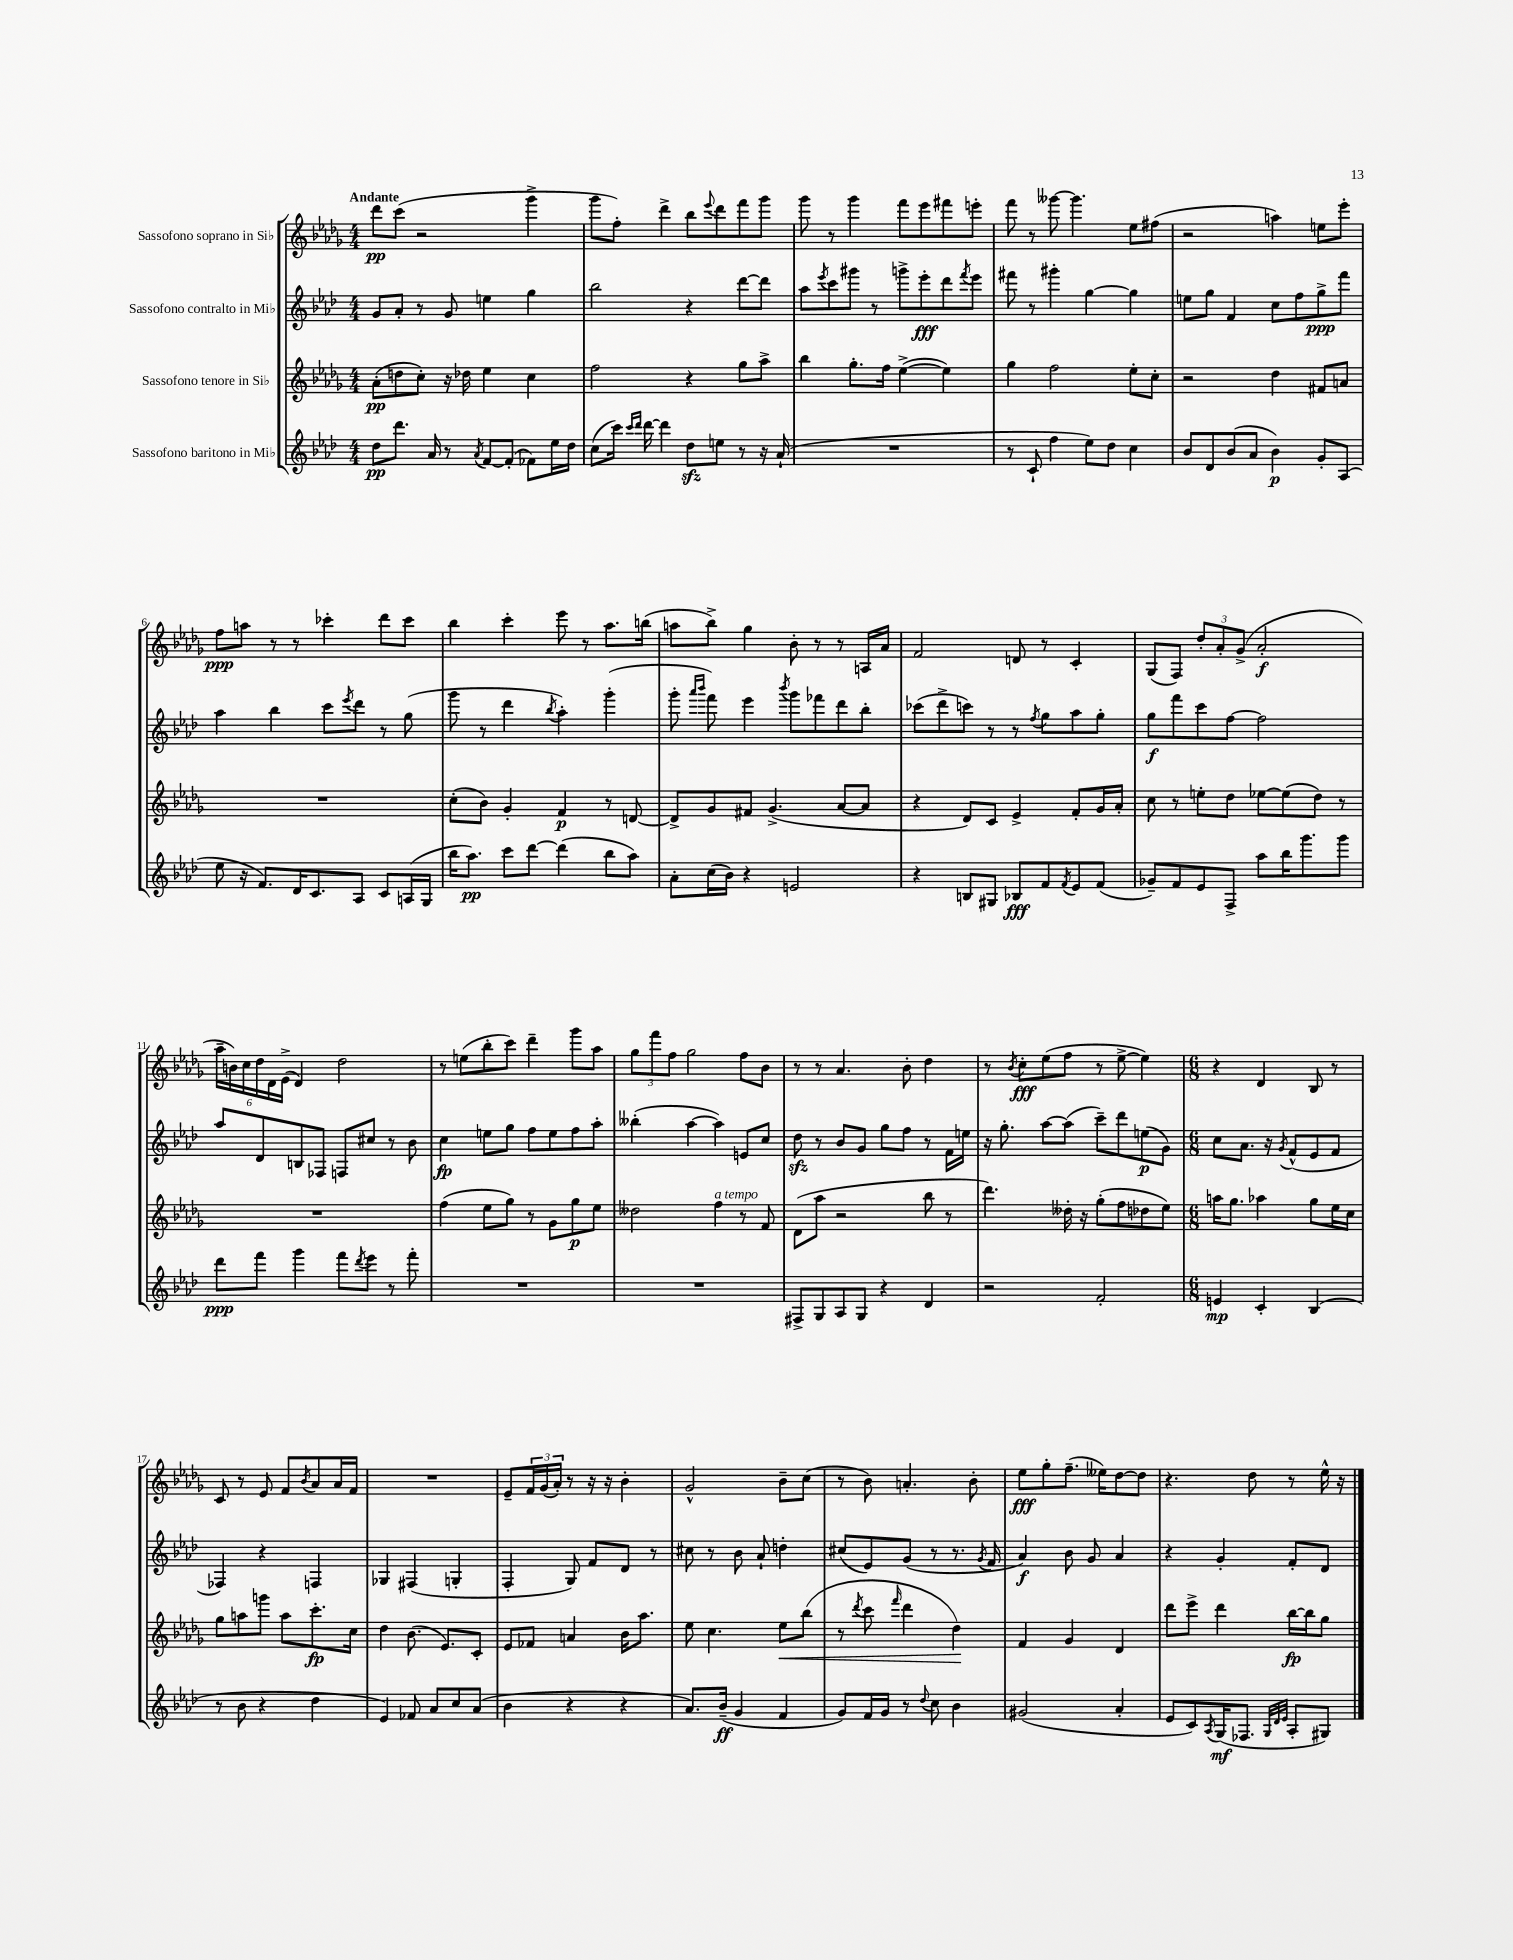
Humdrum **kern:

**kern	**dynam	**kern	**dynam	**kern	**dynam	**kern	**dynam
*part4	*part4	*part3	*part3	*part2	*part2	*part1	*part1
*staff4	*staff4	*staff3	*staff3	*staff2	*staff2	*staff1	*staff1
*I"Sassofono baritono in Mi♭	*	*I"Sassofono tenore in Si♭	*	*I"Sassofono contralto in Mi♭	*	*I"Sassofono soprano in Si♭	*
*clefG2	*	*clefG2	*	*clefG2	*	*clefG2	*
*k[b-e-a-d-]	*	*k[b-e-a-d-g-]	*	*k[b-e-a-d-]	*	*k[b-e-a-d-g-]	*
*M4/4	*	*M4/4	*	*M4/4	*	*M4/4	*
=1	=1	=1	=1	=1	=1	=1	=1
!	!	!	!	!	!	!LO:TX:a:B:t=Andante	!
8dd-\L	pp	(8a-'\L	pp	8g/L	.	8ddd-\L	pp
8.ddd-\J	.	8ddn\	.	8a-'/J	.	(8ccc\J	.
.	.	8cc'\J)	.	8r	.	2r	.
16a-/	.	.	.	.	.	.	.
8r	.	16r	.	8g/	.	.	.
.	.	16dd-X\	.	.	.	.	.
8qa-/	.	.	.	.	.	.	.
[8f/L	.	4ee-\	.	4een\	.	.	.
(8f'/J]	.	.	.	.	.	.	.
8f-X\L)	.	4cc\	.	4gg\	.	4ggg-^\	.
16ee-\L	.	.	.	.	.	.	.
16dd-\JJ	.	.	.	.	.	.	.
=2	=2	=2	=2	=2	=2	=2	=2
(8cc\L	.	2ff\	.	2bb-\	.	8ggg-\L	.
16ccc\Jk)	.	.	.	.	.	8ff'\J)	.
16qqccc/LL	.	.	.	.	.	.	.
16qqddd-/JJ	.	.	.	.	.	.	.
[16ddd-\	.	.	.	.	.	.	.
4ddd-\]	.	.	.	.	.	4ddd-^\	.
8dd-zz\L	.	4r	.	4r	.	8bb-\L	.
.	.	.	.	.	.	8qqeee-/	.
8een\J	.	.	.	.	.	8ddd-\	.
8r	.	8gg-\L	.	[8ddd-\L	.	8fff\	.
16r	.	8aa-^\J	.	8ddd-\J]	.	8ggg-\J	.
(16a-`/	.	.	.	.	.	.	.
=3	=3	=3	=3	=3	=3	=3	=3
1r	.	4bb-\	.	8aa-\L	.	8ggg-\	.
.	.	.	.	8qeee-/	.	.	.
.	.	.	.	8ccc\	.	8r	.
.	.	8.gg-'\L	.	8ggg#X\J	.	4ggg-\	.
.	.	.	.	8r	.	.	.
.	.	16ff\Jk	.	.	.	.	.
.	.	([4ee-^\	.	8gggn^\L	.	8fff\L	.
.	.	.	.	8eee-'\	fff	8eee-\	.
.	.	4ee-\])	.	8ddd-\	.	8fff#X\	.
.	.	.	.	8qfff/	.	.	.
.	.	.	.	8eee-\J	.	8eeen'\J	.
=4	=4	=4	=4	=4	=4	=4	=4
8r	.	4gg-\	.	8fff#X\	.	8fff\	.
8c`/	.	.	.	8r	.	8r	.
4ff\	.	2ff\	.	4ggg#X'\	.	[8ggg--X\	.
.	.	.	.	.	.	4.ggg--\]	.
8ee-\L)	.	.	.	[4gg\	.	.	.
8dd-\J	.	.	.	.	.	.	.
4cc\	.	8ee-'\L	.	4gg\]	.	8ee-\L	.
.	.	8cc'\J	.	.	.	(8ff#X\J	.
=5	=5	=5	=5	=5	=5	=5	=5
8b-/L	.	2r	.	8een\L	.	2r	.
8d-/	.	.	.	8gg\J	.	.	.
(8b-/	.	.	.	4f/	.	.	.
8a-/J	.	.	.	.	.	.	.
4b-\)	p	4dd-\	.	8cc\L	.	4aan\)	.
.	.	.	.	8ff\	.	.	.
8g'/L	.	8f#X/L	.	8gg^\	ppp	8een\L	.
(8A-/J	.	8an/J	.	8fff\J	.	8eee-'\J	.
!!LO:LB:g=z
=6	=6	=6	=6	=6	=6	=6	=6
8ee-\	.	1r	.	4aa-\	.	8ff\L	ppp
16r	.	.	.	.	.	8aan\J	.
8.f/L)	.	.	.	.	.	.	.
.	.	.	.	4bb-\	.	8r	.
16d-/K	.	.	.	.	.	8r	.
8.c/	.	.	.	.	.	.	.
.	.	.	.	8ccc\L	.	4ccc-X'\	.
.	.	.	.	8qeee-/	.	.	.
8A-/J	.	.	.	8ddd-\J	.	.	.
8c/L	.	.	.	8r	.	8ddd-\L	.
(16An/L	.	.	.	(8gg\	.	8ccc-\J	.
16G/JJ	.	.	.	.	.	.	.
=7	=7	=7	=7	=7	=7	=7	=7
16bb-\KL	.	(8cc'\L	.	8ggg\	.	4bb-\	.
8.aa-\J)	pp	.	.	.	.	.	.
.	.	8b-\J)	.	8r	.	.	.
8ccc\L	.	4g-'/	.	4ddd-\	.	4ccc'\	.
[8ddd-\J	.	.	.	.	.	.	.
.	.	.	.	8qbb-/	.	.	.
(4ddd-\]	.	4f/	p	4aa-'\)	.	8eee-\	.
.	.	.	.	.	.	8r	.
8bb-\L	.	8r	.	(4ggg'\	.	8.aa-\L	.
8aa-\J)	.	[8dn/	.	.	.	.	.
.	.	.	.	.	.	(16bbn\Jk	.
=8	=8	=8	=8	=8	=8	=8	=8
8a-'\L	.	8d^/L]	.	8ggg'\	.	8aan\L	.
.	.	.	.	16qqaaa-/LL	.	.	.
.	.	.	.	16qqbbb-/JJ	.	.	.
(16cc\L	.	8g-/	.	8fff\)	.	8bb-^\J)	.
16b-\JJ)	.	.	.	.	.	.	.
4r	.	8f#X/J	.	4eee-\	.	4gg-\	.
.	.	(4.g-^/	.	.	.	.	.
.	.	.	.	8qbbb-/	.	.	.
2en/	.	.	.	8ggg\L	.	8b-'\	.
.	.	.	.	8fff-X\	.	8r	.
.	.	[8a-/L	.	8ddd-\	.	8r	.
.	.	8a-/J]	.	8bb-'\J	.	16An/LL	.
.	.	.	.	.	.	16a-/JJ	.
=9	=9	=9	=9	=9	=9	=9	=9
4r	.	4r	.	(8ccc-X\L	.	2f/	.
.	.	.	.	8ddd-^\	.	.	.
8Bn/L	.	8d-/L)	.	8cccn\J)	.	.	.
8G#X/J	.	8c/J	.	8r	.	.	.
8B-X/L	fff	4e-^/	.	8r	.	8dn/	.
.	.	.	.	8qff/	.	.	.
8f/	.	.	.	8gg\L	.	8r	.
8qf/	.	.	.	.	.	.	.
8e-/	.	8f'/L	.	8aa-\	.	4c'/	.
(8f/J	.	16g-/L	.	8gg'\J	.	.	.
.	.	16a-'/JJ	.	.	.	.	.
=10	=10	=10	=10	=10	=10	=10	=10
8g-X~/L)	.	8cc\	.	8gg\L	f	(8G-/L	.
8f/	.	8r	.	8fff\	.	8F/J)	.
8e-/	.	8een'\L	.	8ccc\	.	12dd-'/L	.
.	.	.	.	.	.	12a-'/	.
8F^/J	.	8dd-\J	.	[8ff\J	.	.	.
.	.	.	.	.	.	(12g-^/J	.
8aa-\L	.	[8ee-X\L	.	2ff\]	.	2a-'/	f
16bb-\K	.	(8ee-\]	.	.	.	.	.
8.ggg\	.	.	.	.	.	.	.
.	.	8dd-\J)	.	.	.	.	.
8ggg\J	.	8r	.	.	.	.	.
!!LO:LB:g=z
=11	=11	=11	=11	=11	=11	=11	=11
8ddd-\L	ppp	1r	.	8aa-/L	.	24aa-~\LL	.
.	.	.	.	.	.	24bn\)	.
.	.	.	.	.	.	24cc\	.
8fff\J	.	.	.	8d-/	.	24dd-\	.
.	.	.	.	.	.	24d-\	.
.	.	.	.	.	.	(24e-^\JJ	.
4ggg\	.	.	.	8Bn/	.	4d-/)	.
.	.	.	.	8F-X/J	.	.	.
8fff\L	.	.	.	8Fn/L	.	2dd-\	.
8qddd-/	.	.	.	.	.	.	.
8eee-\J	.	.	.	8cc#X/J	.	.	.
8r	.	.	.	8r	.	.	.
8fff'\	.	.	.	8b-\	.	.	.
=12	=12	=12	=12	=12	=12	=12	=12
1r	.	(4ff\	.	4cc\	fp	8r	.
.	.	.	.	.	.	(8een\L	.
.	.	8ee-\L	.	8een\L	.	8bb-'\	.
.	.	8gg-\J)	.	8gg\J	.	8ccc\J)	.
.	.	8r	.	8ff\L	.	4ddd-~\	.
.	.	8g-\L	.	8ee\	.	.	.
.	.	8gg-\	p	8ff\	.	8ggg-\L	.
.	.	8ee-\J	.	8aa-'\J	.	8aa-\J	.
=13	=13	=13	=13	=13	=13	=13	=13
1r	.	2dd--X\	.	(4bb--X'\	.	12gg-\L	.
.	.	.	.	.	.	12fff\	.
.	.	.	.	.	.	12ff\J	.
.	.	.	.	[4aa-\	.	2gg-\	.
!	!	!LO:TX:a:i:t=a tempo	!	!	!	!	!
.	.	4ff\	.	4aa-\])	.	.	.
.	.	8r	.	8en/L	.	8ff\L	.
.	.	8f/	.	8cc/J	.	8b-\J	.
=14	=14	=14	=14	=14	=14	=14	=14
8F#X^/L	.	(8d-\L	.	8dd-zz\	.	8r	.
8G/	.	8aa-\J	.	8r	.	8r	.
8A-/	.	2r	.	8b-/L	.	4.a-/	.
8G/J	.	.	.	8g/J	.	.	.
4r	.	.	.	8gg\L	.	.	.
.	.	.	.	8ff\J	.	8b-'\	.
4d-/	.	8bb-\	.	8r	.	4dd-\	.
.	.	8r	.	16f\LL	.	.	.
.	.	.	.	16een\JJ	.	.	.
=15	=15	=15	=15	=15	=15	=15	=15
2r	.	4.ddd-\)	.	16r	.	8r	.
.	.	.	.	8.gg'\	.	.	.
.	.	.	.	.	.	8qb-/	.
.	.	.	.	.	.	8cc'\L	fff
.	.	.	.	[8aa-\L	.	(8ee-\	.
.	.	16dd--X'\	.	(8aa-\J]	.	8ff\J	.
.	.	16r	.	.	.	.	.
2f'/	.	(8gg-'\L	.	8ccc~\L)	.	8r	.
.	.	8ff\	.	8ddd-\	.	[8ee-^\	.
.	.	8dd-X\	.	(8een\	p	4ee-\])	.
.	.	8ee-\J)	.	8g\J)	.	.	.
=16	=16	=16	=16	=16	=16	=16	=16
*M6/8	*	*M6/8	*	*M6/8	*	*M6/8	*
4en/	mp	16aan\KL	.	8cc\L	.	4r	.
.	.	8.gg-\J	.	.	.	.	.
.	.	.	.	8.a-\J	.	.	.
4c'/	.	4aa-X\	.	.	.	4d-/	.
.	.	.	.	16r	.	.	.
.	.	.	.	8qg/	.	.	.
.	.	.	.	(8f^^/L	.	.	.
(4B-/	.	8gg-\L	.	8e-/	.	8B-/	.
.	.	16ee-\L	.	8f/J	.	8r	.
.	.	16cc\JJ	.	.	.	.	.
!!LO:LB:g=z
=17	=17	=17	=17	=17	=17	=17	=17
8r	.	8gg-\L	.	4F-X/)	.	8c/	.
8b-\	.	8aan\	.	.	.	8r	.
4r	.	8gggn\J	.	4r	.	8e-/	.
.	.	8aa\L	.	.	.	8f/L	.
.	.	.	.	.	.	8qb-/	.
4dd-\	.	8.ccc'\	fp	4Fn/	.	8a-/	.
.	.	.	.	.	.	16a-/L	.
.	.	16cc\Jk	.	.	.	16f/JJ	.
=18	=18	=18	=18	=18	=18	=18	=18
4e-/)	.	4dd-\	.	4G-X/	.	2.r	.
8f-X/	.	(8.b-\	.	(4F#X/	.	.	.
8a-/L	.	.	.	.	.	.	.
.	.	8.e-/L)	.	.	.	.	.
8cc/	.	.	.	4Gn'/	.	.	.
(8a-/J	.	8c'/J	.	.	.	.	.
=19	=19	=19	=19	=19	=19	=19	=19
4b-\	.	8e-/L	.	4F'/	.	8e-~/L	.
.	.	8f-X/J	.	.	.	24f/L	.
.	.	.	.	.	.	(24g-/	.
.	.	.	.	.	.	24a-'/JJ)	.
4r	.	4an/	.	8G/)	.	8r	.
.	.	.	.	8f/L	.	16r	.
.	.	.	.	.	.	16r	.
4r	.	16b-\KL	.	8d-/J	.	4b-'\	.
.	.	8.aa-\J	.	.	.	.	.
.	.	.	.	8r	.	.	.
=20	=20	=20	=20	=20	=20	=20	=20
8.a-/L)	.	8ee-\	.	8cc#X\	.	2g-^^/	.
.	.	4.cc\	.	8r	.	.	.
(16b-~/Jk	ff	.	.	.	.	.	.
4g/	.	.	.	8b-\	.	.	.
.	.	.	.	8a-`/	.	.	.
!	!	!	!LO:HP:b	!	!	!	!
4f/	.	8ee-\L	<	4ddn'\	.	8b-~\L	.
.	.	(8bb-\J	.	.	.	(8cc\J	.
=21	=21	=21	=21	=21	=21	=21	=21
8g/L)	.	8r	.	(8cc#X/L	.	8r	.
.	.	8qddd-/	.	.	.	.	.
16f/L	.	8ccc\	.	8e-/)	.	8b-\)	.
16g/JJ	.	.	.	.	.	.	.
.	.	16qqfff/	.	.	.	.	.
8r	.	4ddd-\	.	(8g/J	.	4.an'/	.
8qqdd-/	.	.	.	.	.	.	.
8cc\	.	.	.	8r	.	.	.
4b-\	.	4dd-\)	.	8.r	.	.	.
.	.	.	.	.	.	8b-'\	.
.	.	.	.	8qg/	.	.	.
.	.	.	.	16f/	.	.	.
.	.	.	[	.	.	.	.
=22	=22	=22	=22	=22	=22	=22	=22
(2g#X/	.	4f/	.	4a-/)	f	8ee-\L	fff
.	.	.	.	.	.	8gg-'\	.
.	.	4g-/	.	8b-\	.	(8.ff~\J	.
.	.	.	.	8g/	.	.	.
.	.	.	.	.	.	16ee--X\KL)	.
4a-'/	.	4d-/	.	4a-/	.	[8dd-\	.
.	.	.	.	.	.	8dd-\J]	.
=23	=23	=23	=23	=23	=23	=23	=23
8e-/L	.	8ddd-\L	.	4r	.	4.r	.
8c/)	.	8eee-^\J	.	.	.	.	.
8qA-/	.	.	.	.	.	.	.
(16G/K	mf	4ddd-\	.	4g'/	.	.	.
8.F-X/J	.	.	.	.	.	.	.
.	.	.	.	.	.	8dd-\	.
32qqG/LLL	.	.	.	.	.	.	.
32qqd-/	.	.	.	.	.	.	.
32qqe-/JJJ	.	.	.	.	.	.	.
8A-'/L	.	[16bb-\LL	fp	8f'/L	.	8r	.
.	.	16bb-\J]	.	.	.	.	.
8G#X/J)	.	8gg-\J	.	8d-/J	.	16ee-^^\	.
.	.	.	.	.	.	16r	.
==	==	==	==	==	==	==	==
*-	*-	*-	*-	*-	*-	*-	*-
